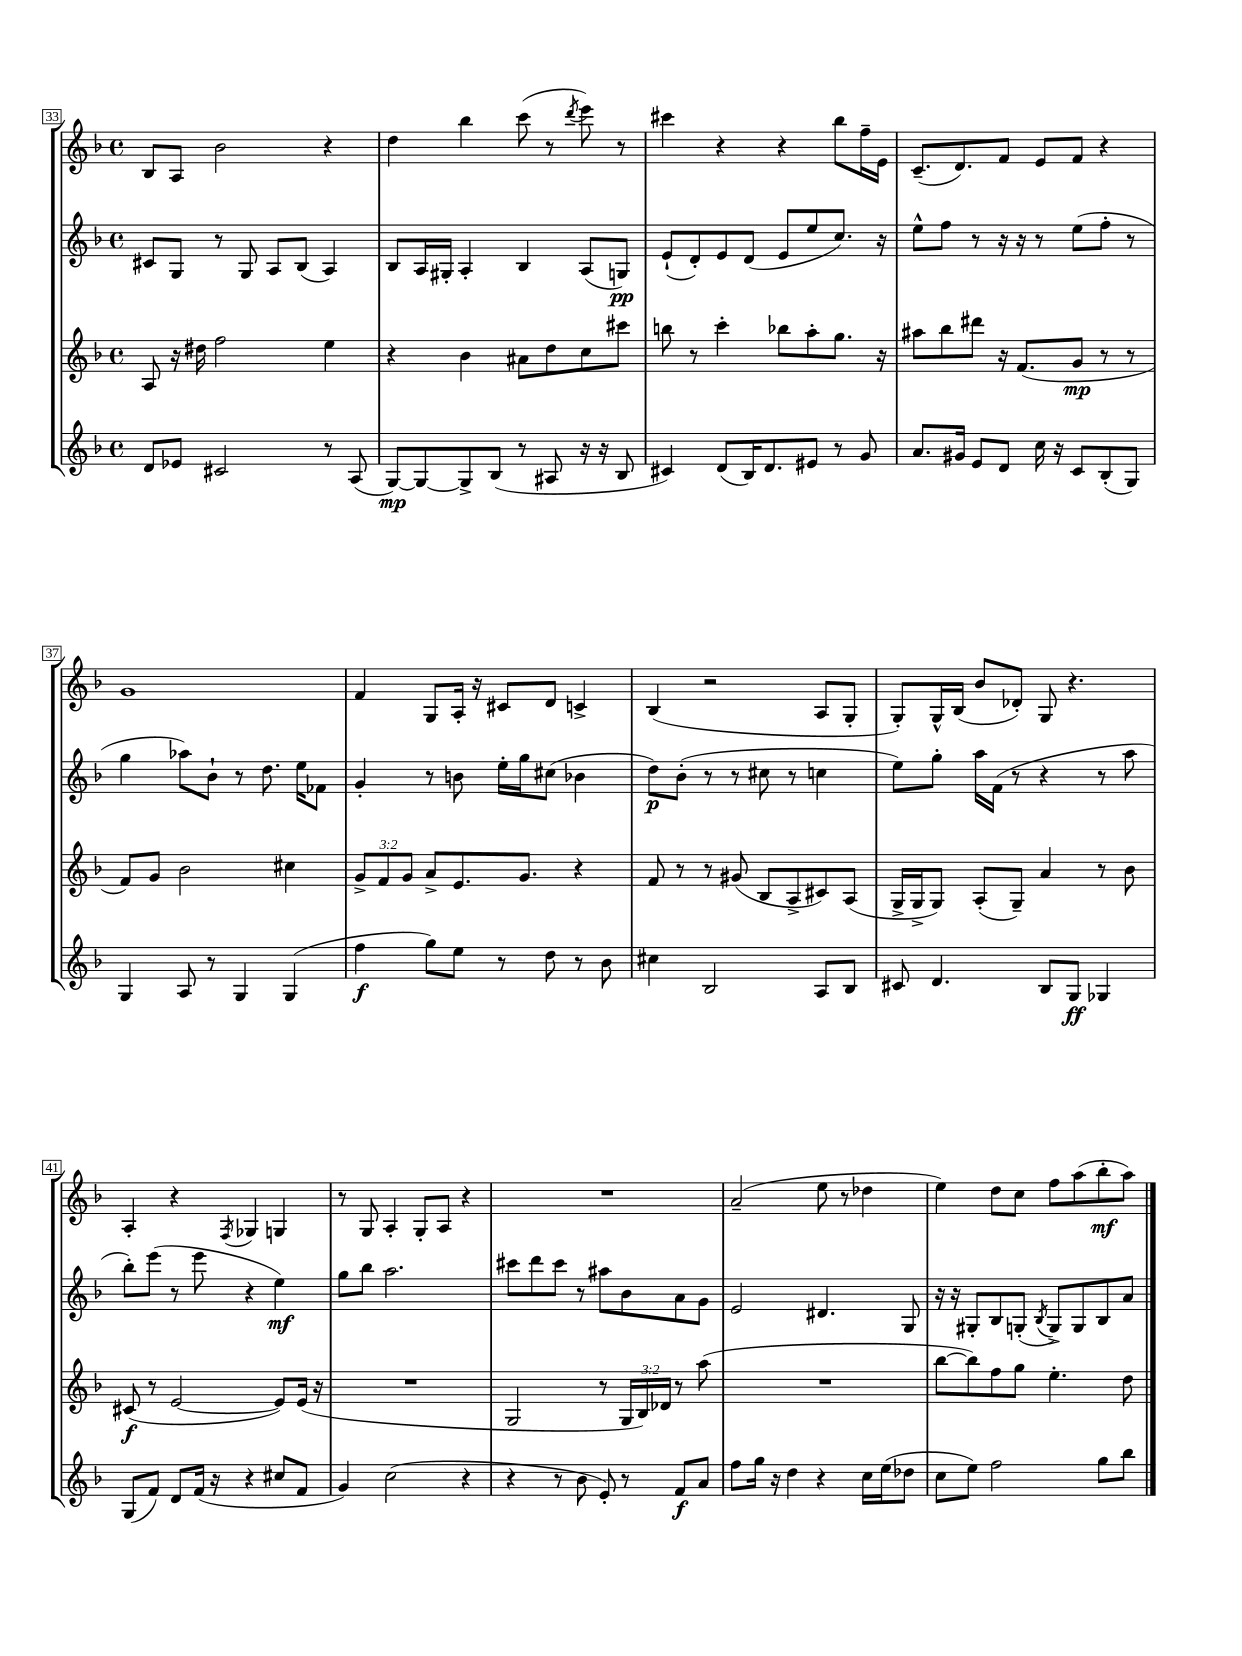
<<
\new StaffGroup <<
\new Staff = "s0" {
    \clef treble \key f \major \defaultTimeSignature \time 4/4
    bes8 a8 bes'2 r4 |
    d''4 bes''4 c'''8( r8 \acciaccatura { d'''8 } e'''8) r8 |
    cis'''4 r4 r4 bes''8 f''16-- e'16 |
    c'8.--( d'8.) f'8 e'8 f'8 r4 |
    g'1 |
    f'4 g8 a16-. r16 cis'8 d'8 c'4-> |
    bes4( r2 a8 g8-. |
    g8-.) g16-^ bes16( bes'8 des'8-.) g8 r4. |
    a4-. r4 \acciaccatura { f8 } ges4 g4 |
    r8 g8 a4-. g8-. a8 r4 |
    R1 |
    a'2--( e''8 r8 des''4 |
    e''4) d''8 c''8 f''8 a''8( bes''8-.\mf a''8) \bar "|." |
}
\new Staff = "s1" {
    \clef treble \key f \major \defaultTimeSignature \time 4/4
    cis'8 g8 r8 g8 a8 bes8( a4) |
    bes8 a16 gis16-. a4-. bes4 a8( g8\pp) |
    e'8-!( d'8-.) e'8 d'8( e'8 e''8 c''8.) r16 |
    e''8-^ f''8 r8 r16 r16 r8 e''8( f''8-. r8 |
    g''4 aes''8) bes'8-! r8 d''8. e''16 fes'8 |
    g'4-. r8 b'8 e''16-. g''16 cis''8( bes'4 |
    d''8\p) bes'8-.( r8 r8 cis''8 r8 c''4 |
    e''8) g''8-. a''16 f'16( r8 r4 r8 a''8 |
    bes''8-.) e'''8( r8 e'''8 r4 e''4\mf) |
    g''8 bes''8 a''2. |
    cis'''8 d'''8 cis'''8 r8 ais''8 bes'8 a'8 g'8 |
    e'2 dis'4. g8 |
    r16 r16 gis8-. bes8 g8-.( \acciaccatura { bes8 } g8->) g8 bes8 a'8 \bar "|." |
}
\new Staff = "s2" {
    \clef treble \key f \major \defaultTimeSignature \time 4/4 \override Staff.TupletNumber.text = #tuplet-number::calc-fraction-text
    a8 r16 dis''16 f''2 e''4 |
    r4 bes'4 ais'8 d''8 c''8 cis'''8 |
    b''8 r8 c'''4-. bes''8 a''8-. g''8. r16 |
    ais''8 bes''8 dis'''8 r16 f'8.( g'8\mp r8 r8 |
    f'8) g'8 bes'2 cis''4 |
    \tuplet 3/2 { g'8-> f'8 g'8 } a'8-> e'8. g'8. r4 |
    f'8 r8 r8 gis'8( bes8 a8-> cis'8) a8( |
    g16-> g16-> g8) a8-.( g8--) a'4 r8 bes'8 |
    cis'8\f( r8 e'2~ e'8) e'16( r16 |
    R1 |
    g2 r8 \tuplet 3/2 { g16 bes16) des'16 } r8 a''8( |
    R1 |
    bes''8~ bes''8) f''8 g''8 e''4.-. d''8 \bar "|." |
}
\new Staff = "s3" {
    \clef treble \key f \major \defaultTimeSignature \time 4/4
    d'8 ees'8 cis'2 r8 a8( |
    g8~\mp) g8~ g8-> bes8( r8 ais8 r16 r16 bes8 |
    cis'4) d'8( bes16) d'8. eis'8 r8 g'8 |
    a'8. gis'16 e'8 d'8 c''16 r16 c'8 bes8-.( g8) |
    g4 a8 r8 g4 g4( |
    f''4\f g''8) e''8 r8 d''8 r8 bes'8 |
    cis''4 bes2 a8 bes8 |
    cis'8 d'4. bes8 g8\ff ges4 |
    g8( f'8) d'8 f'16( r16 r4 cis''8 f'8 |
    g'4) c''2( r4 |
    r4 r8 bes'8 e'8-.) r8 f'8\f a'8 |
    f''8 g''16 r16 d''4 r4 c''16 e''16( des''8 |
    c''8 e''8) f''2 g''8 bes''8 \bar "|." |
}
>>
>>
\layout { \context { \Score currentBarNumber = #33 \override BarNumber.stencil = #(make-stencil-boxer 0.1 0.3 ly:text-interface::print) } }
